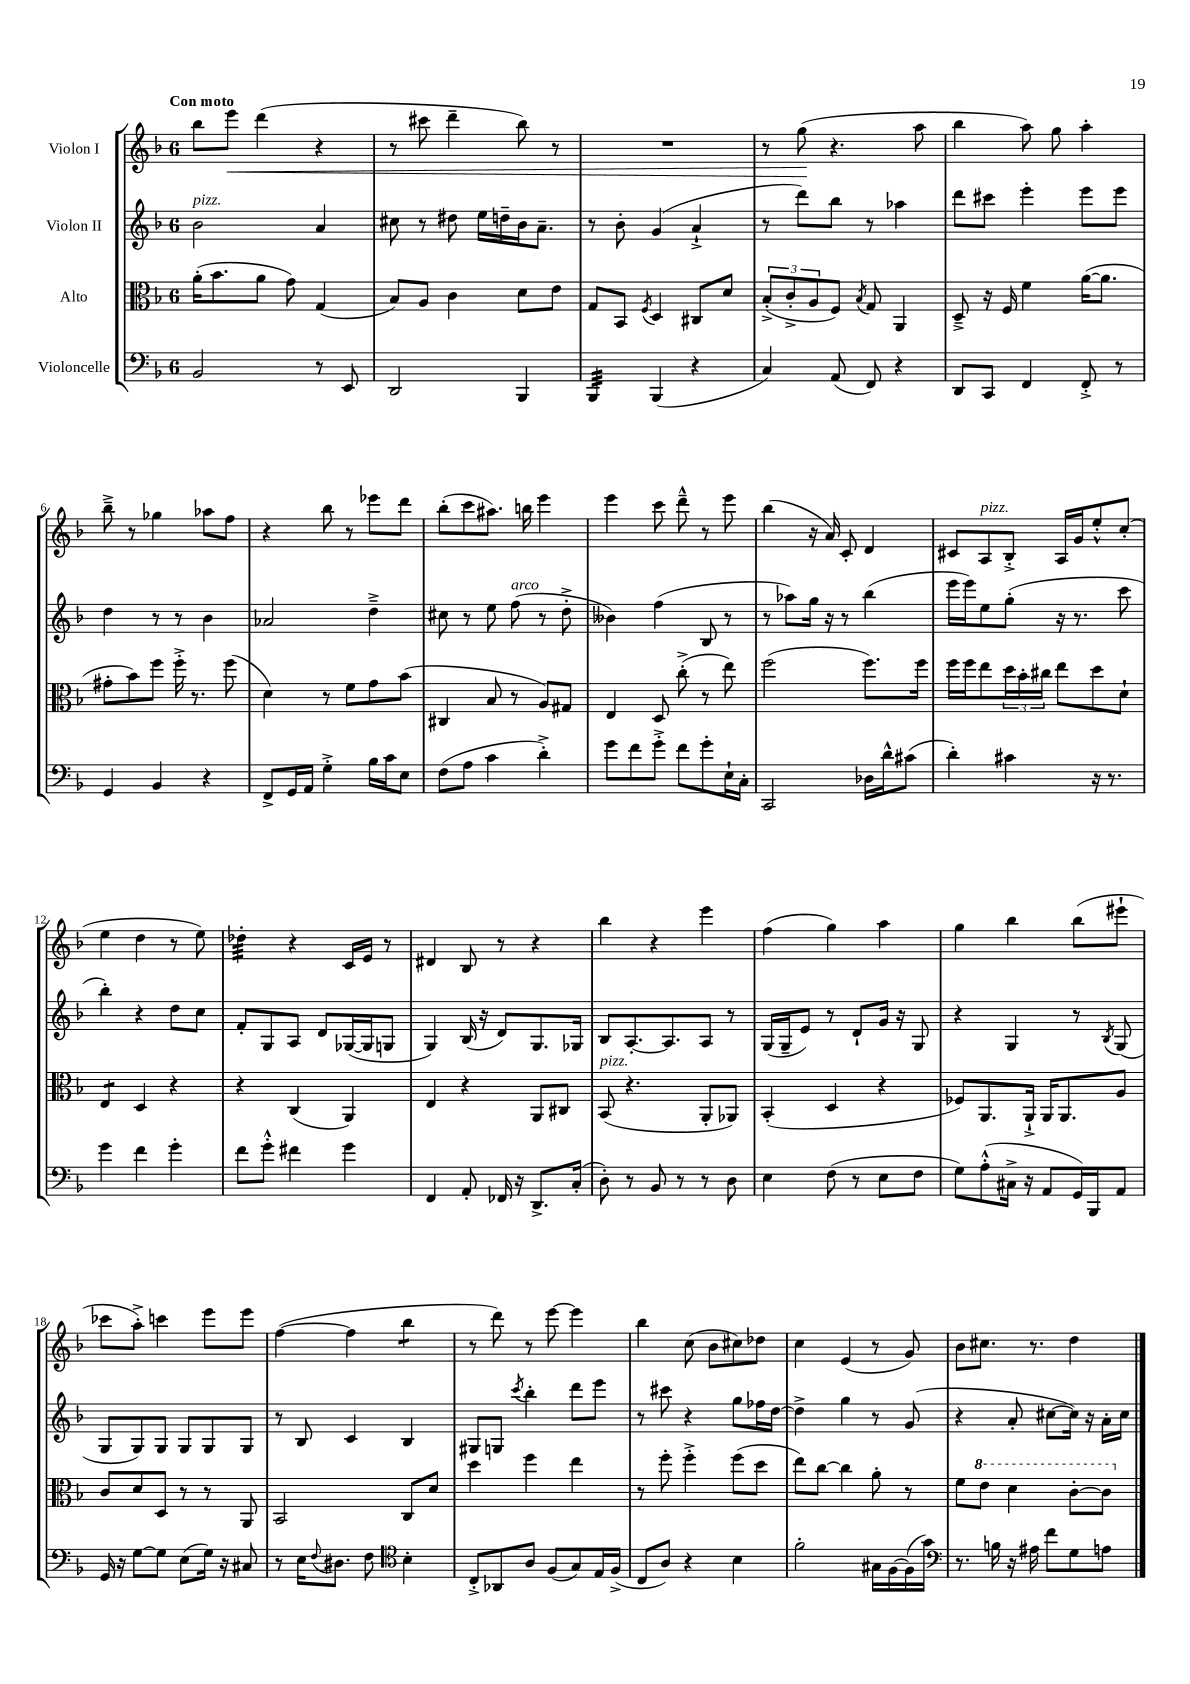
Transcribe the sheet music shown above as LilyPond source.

<<
\new StaffGroup <<
\new Staff = "s0" \with { instrumentName = "Violon I" } {
    \clef treble \key f \major \once \override Staff.TimeSignature.style = #'single-digit \time 6/8 \tempo "Con moto"
    bes''8 e'''8\< d'''4( r4 |
    r8 cis'''8 d'''4-- bes''8) r8 |
    R2. |
    r8 g''8\!( r4. a''8 |
    bes''4 a''8) g''8 a''4-. |
    bes''8---> r8 ges''4 aes''8 f''8 |
    r4 bes''8 r8 ees'''8 d'''8 |
    bes''8-.( c'''8 ais''8.) b''16 e'''4 |
    e'''4 c'''8 d'''8---^ r8 e'''8 |
    bes''4( r16 a'16) c'8-. d'4 |
    cis'8 a8^\markup { \italic "pizz." } bes8-.-> a16 g'16 e''8-.-^ c''8-.( |
    e''4 d''4 r8 e''8) |
    des''4:32-. r4 c'16 e'16 r8 |
    dis'4 bes8 r8 r4 |
    bes''4 r4 e'''4 |
    f''4( g''4) a''4 |
    g''4 bes''4 bes''8( eis'''8-! |
    ces'''8 a''8-.->) c'''4 e'''8 e'''8 |
    f''4~( f''4 bes''4:8 |
    r8 d'''8) r8 e'''8~ e'''4 |
    bes''4 c''8( bes'8 cis''8) des''8 |
    c''4 e'4( r8 g'8) |
    bes'8 cis''8. r8. d''4 \bar "|." |
}
\new Staff = "s1" \with { instrumentName = "Violon II" } {
    \clef treble \key f \major \once \override Staff.TimeSignature.style = #'single-digit \time 6/8
    bes'2^\markup { \italic "pizz." } a'4 |
    cis''8 r8 dis''8 e''16 d''16-- bes'16 a'8.-- |
    r8 bes'8-. g'4( a'4-!-> |
    r8 d'''8) bes''8 r8 aes''4 |
    d'''8 cis'''8 e'''4-. e'''8 e'''8 |
    d''4 r8 r8 bes'4 |
    aes'2 d''4---> |
    cis''8 r8 e''8 f''8^\markup { \italic "arco" }( r8 d''8-.-> |
    beses'4) f''4( bes8 r8 |
    r8 aes''8) g''16 r16 r8 bes''4( |
    e'''16 e'''16) e''8 g''8-.( r16 r8. c'''8 |
    bes''4-.) r4 d''8 c''8 |
    f'8-. g8 a8 d'8 ges16~( ges16 g8 |
    g4) bes16( r16 d'8) g8. ges16 |
    bes8 a8.~-. a8. a8 r8 |
    g16( g16-- e'8) r8 d'8-! g'16 r16 g8 |
    r4 g4 r8 \acciaccatura { bes8 } g8( |
    g8 g8) g8 g8 g8 g8 |
    r8 bes8 c'4 bes4 |
    gis8 g8 \acciaccatura { c'''8 } bes''4-. d'''8 e'''8 |
    r8 cis'''8 r4 g''8 fes''16 d''16~ |
    d''4-> g''4 r8 g'8( |
    r4 a'8-. cis''8~ cis''16) r16 a'16-. cis''16 \bar "|." |
}
\new Staff = "s2" \with { instrumentName = "Alto" } {
    \clef alto \key f \major \once \override Staff.TimeSignature.style = #'single-digit \time 6/8
    a'16-.( bes'8. a'8 g'8) g4( |
    bes8) a8 c'4 d'8 e'8 |
    g8 bes,8 \acciaccatura { f8 } d4 cis8 d'8 |
    \tuplet 3/2 { bes8-.->( c'8-.-> a8 } f8) \acciaccatura { bes8 } g8 a,4 |
    d8---> r16 f16 f'4 a'16~( a'8. |
    gis'8-. bes'8) f''8 f''16-.-> r8. f''8( |
    d'4) r8 f'8 g'8 bes'8( |
    cis4 bes8 r8 a8) gis8 |
    e4 d8 c''8-.->( r8 e''8) |
    f''2( f''8.) f''16 |
    f''16 f''16 e''8 \tuplet 3/2 { d''16 bes'16-. cis''16 } e''8 d''8 d'8-! |
    e4:8 d4 r4 |
    r4 c4( a,4) |
    e4 r4 a,8 cis8 |
    bes,8^\markup { \italic "pizz." }( r4. a,8-. aes,8) |
    bes,4-.( d4 r4 |
    fes8) a,8. a,16-!-> a,16 a,8. a8 |
    c'8 d'8 d8 r8 r8 a,8 |
    bes,2 c8 d'8 |
    d''4 f''4 e''4 |
    r8 f''8-. f''4-.-> f''8( d''8 |
    e''8) c''8~ c''4 a'8-. r8 |
    f'8 \ottava #1 e''8 d''4 c''8~-. c''8 \ottava #0 \bar "|." |
}
\new Staff = "s3" \with { instrumentName = "Violoncelle" } {
    \clef bass \key f \major \once \override Staff.TimeSignature.style = #'single-digit \time 6/8
    bes,2 r8 e,8 |
    d,2 bes,,4 |
    bes,,4:32 bes,,4( r4 |
    c4) a,8( f,8) r4 |
    d,8 c,8 f,4 f,8-.-> r8 |
    g,4 bes,4 r4 |
    f,8-> g,16 a,16 g4-.-> bes16 c'16 e8 |
    f8( a8 c'4 d'4-.->) |
    g'8 f'8 g'8-.-> f'8 g'8-. e16-! c16-. |
    c,2 des16 d'16-^ cis'8( |
    d'4-.) cis'4 r16 r8. |
    g'4 f'4 g'4-. |
    f'8 g'8-.-^ fis'4 g'4 |
    f,4 a,8-. fes,16 r16 d,8.-> c16-.( |
    d8-.) r8 bes,8 r8 r8 d8 |
    e4 f8( r8 e8 f8 |
    g8) a8-.-^( cis16-> r16 a,8 g,16) bes,,16 a,8 |
    g,16 r16 g8~ g8 e8( g16) r16 cis8 |
    r8 e16 \appoggiatura { f8 } dis8. f8 \clef tenor bes4-. |
    c8-.-> aes,8 a8 f8( g8) e16 f16->( |
    c8 a8) r4 bes4 |
    f'2-. gis16 f16~ f16( g'16) |
    \clef bass r8. b16 r16 ais16 f'8 g8 a8 \bar "|." |
}
>>
>>
